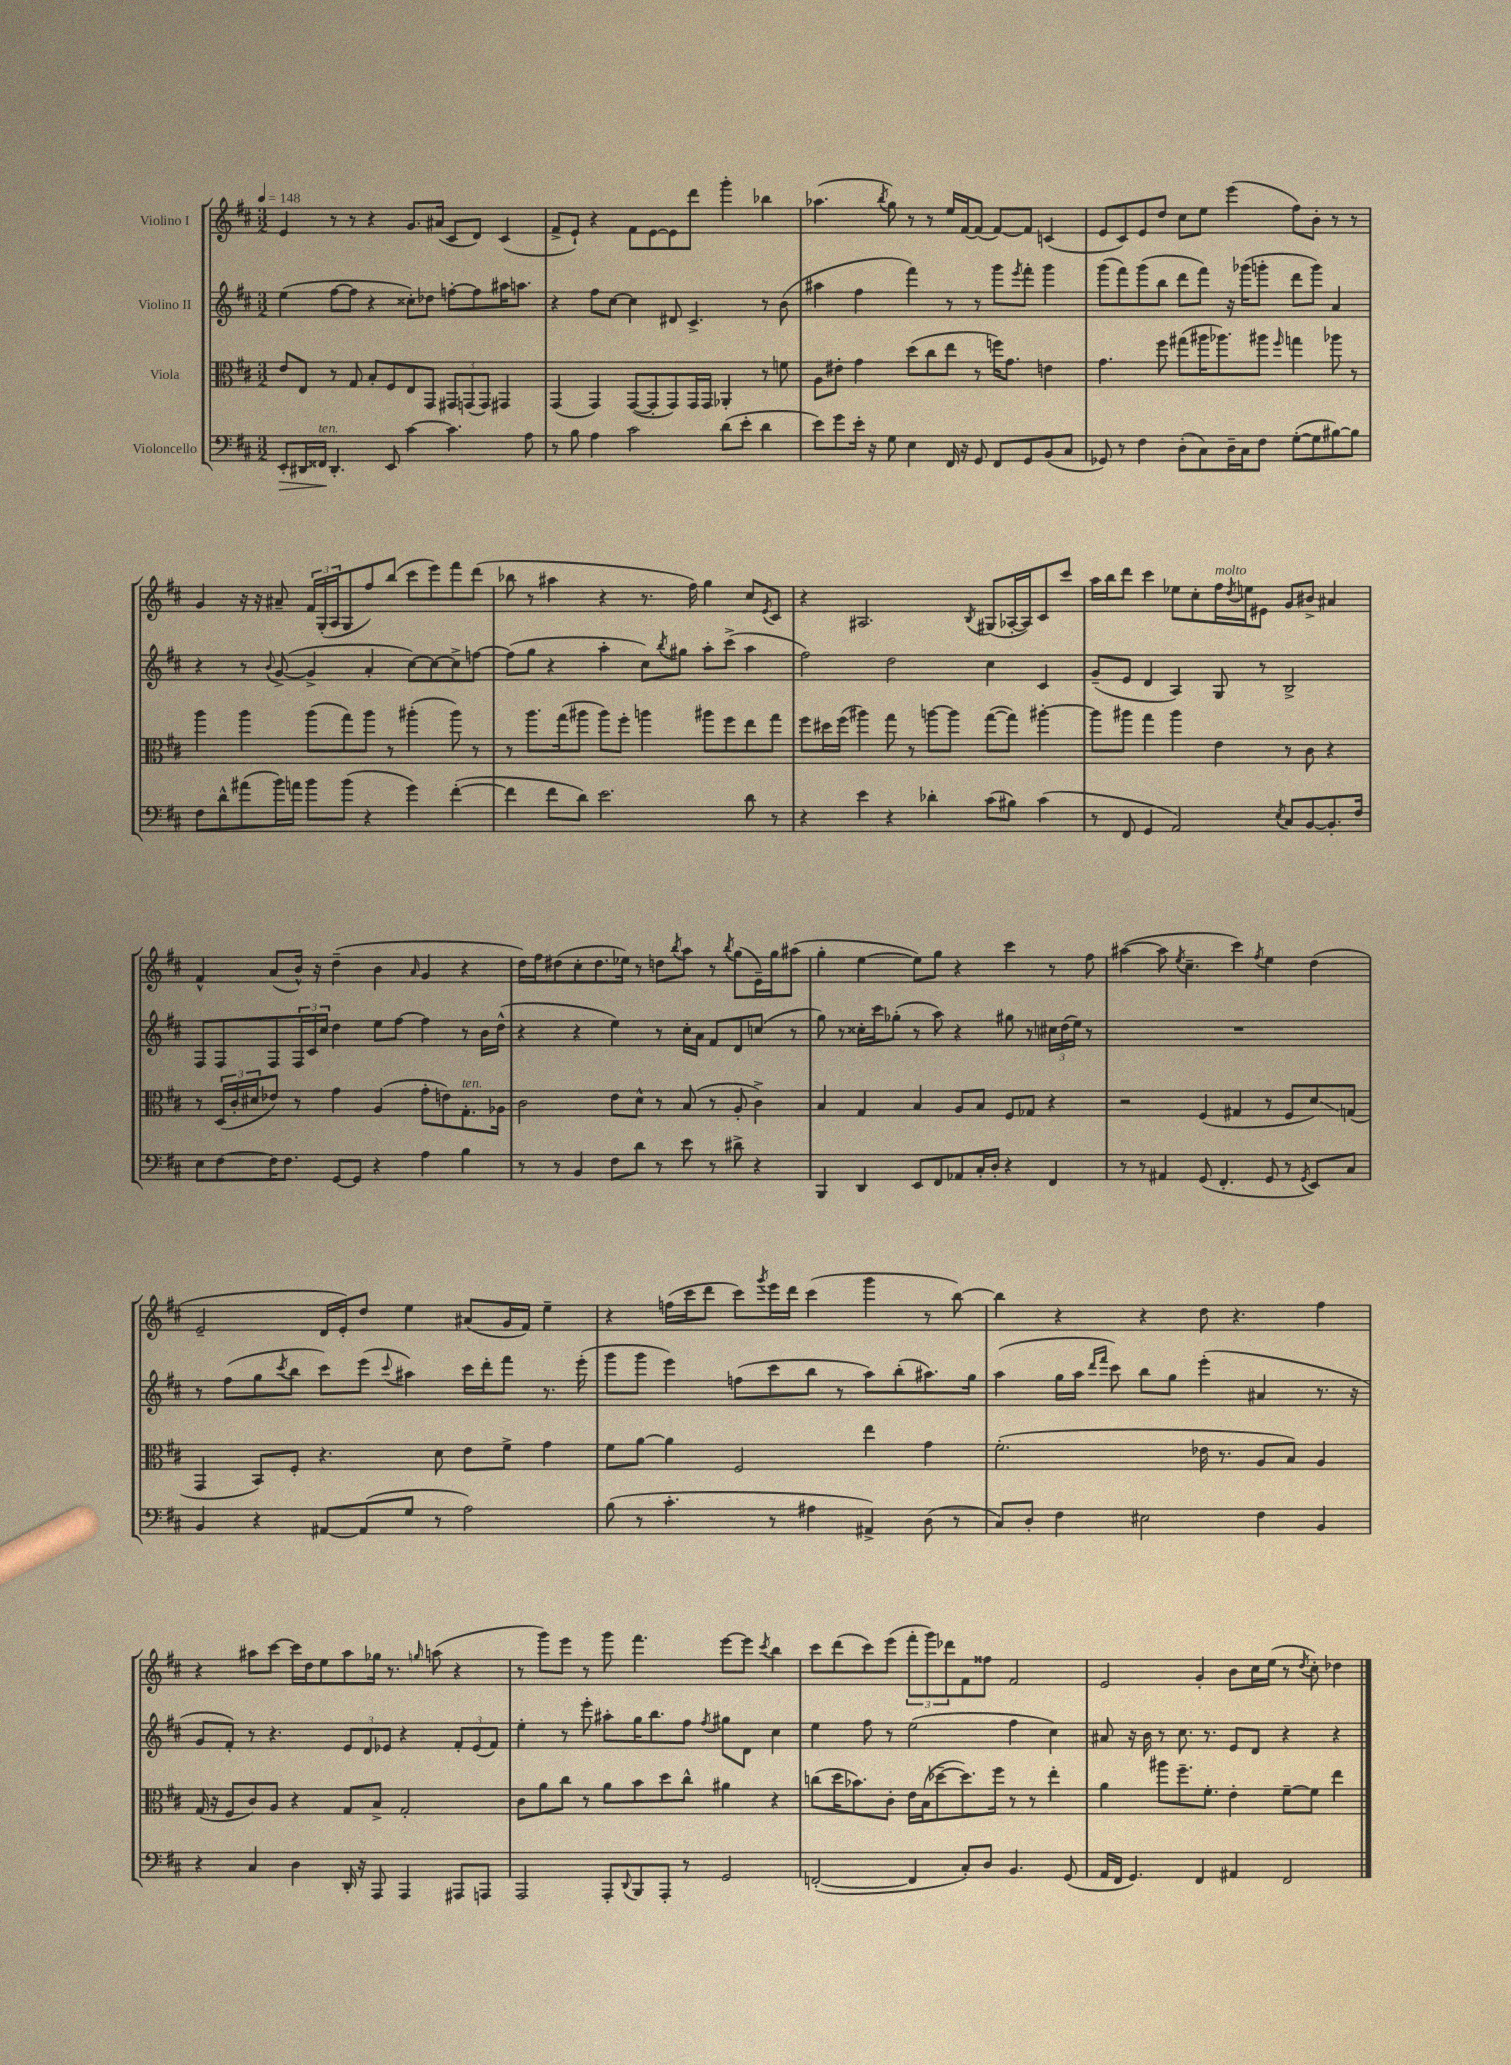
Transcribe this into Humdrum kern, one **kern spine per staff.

**kern	**kern	**kern	**kern
*staff4	*staff3	*staff2	*staff1
*clefF4	*clefC3	*clefG2	*clefG2
*k[f#c#]	*k[f#c#]	*k[f#c#]	*k[f#c#]
*M3/2	*M3/2	*M3/2	*M3/2
*MM148	*MM148	*MM148	*MM148
8EE'	8e	(4ee	4e
16DD#	8E	.	.
16FF##	.	.	.
4.DD#'	8r	[8ff#	8r
.	8G	8ff#]	8r
.	8B'	4r	4r
8EE	8F#	.	.
[4c#	8E	8cc##')	8.g
.	8GG	8dd-	.
.	.	.	(16a#
4.c#]	12GG#	[8ff'	8c#
.	(12GG	.	.
.	.	8ff]	8d)
.	12GG)	.	.
.	4GG#	16aa#	(4c#
.	.	8.aa	.
8A	.	.	.
=	=	=	=
8r	(4GG	4r	8f#^
8B	.	.	8e`)
4A	4GG)	8ff#	4r
.	.	[8cc#	.
2c#	([8GG	4cc#]	8f#
.	8GG']	.	[8e
.	8GG)	8d#	8e]
.	16GG	4.c#^	8ddd
.	16GG	.	.
(8d	4AA-'	.	4ggg'
8e'	.	.	.
4d	8r	8r	4bb-
.	8f	(8b	.
=	=	=	=
8e)	8A	4aa#	(4.aa-
8g	8e#'	.	.
16e'	4g	4ff#	.
16r	.	.	.
.	.	.	8qbb
8G	.	.	8gg)
4E	(8dd	4fff#)	8r
.	8cc#	.	8r
16FF#	8ee	8r	16ee
16r	.	.	[16f#
8GG	8r	8r	(8f#]
8FF#	16ff)	8ggg	[8f#)
.	8.g	.	.
.	.	8qeee	.
8GG	.	8fff#'	8f#]
(8BB	4e	4ggg	(4c
8C#	.	.	.
=	=	=	=
8GG-)	4.g	(8ggg	8e
8r	.	8fff#)	8c#)
4F#	.	(8ggg	8e
.	8ff#	8bb	8dd
(8D'	(8gg#	8ddd	8cc#
8C#)	16aa#	8fff#)	8ee
.	8.aa-)	.	.
16D~	.	16r	(4eee
16C#	.	(16ggg-	.
8F#	8aa#	8ggg'	.
.	16qqff#	.	.
([8G'	4gg	8ddd	8ff#)
8G]	.	8ggg)	8b'
[8B#)	8aa-	4a	8r
8B#]	8r	.	8r
=	=	=	=
8F#	4aa	4r	4g
8d^^	.	.	.
(8a#	4aa	8r	16r
.	.	.	16r
.	.	8qqb	.
16b)	.	([8g^	8a#~
16a	.	.	.
8b	(8aa	4g^]	24f#
.	.	.	(24G'
.	.	.	24A
(8b	8gg)	.	8G
4r	8aa	4a'	8ff#)
.	8r	.	(8bb
4g)	(4aa#'	[8cc#)	8ccc#
.	.	8cc#_	8eee)
([4f#'	8aa#)	8cc#^]	8fff#
.	8r	[8ff	(8ddd
=	=	=	=
4f#]	8r	(8ff]	8bb-
.	8.aa	8gg	8r
8f#	.	4r	4aa#
.	(16gg	.	.
8d)	8aa#	.	.
2.e	8aa#)	4aa'	4r
.	8ff#'	.	.
.	4aa	8cc#)	8.r
.	.	8qbb	.
.	.	8gg#	.
.	.	.	16ff#)
.	8aa#	8aa'	4gg
.	8ff#	(8ccc#^	.
8d	8ee	4aa	8cc#
.	.	.	8qe
8r	8gg	.	8c#
=	=	=	=
4r	8ff#	2ff#)	4r
.	16dd#	.	.
.	(16ff#	.	.
4e	4aa#)	.	2.A#
4r	8gg	2dd	.
.	8r	.	.
4d-'	[8aa	.	.
.	8aa]	.	.
.	.	.	8qB
(8c#	([8gg	4cc#	(8G#
8B#)	8gg])	.	[16A-'
.	.	.	16A-])
(4c#	[4aa#'	4c#	8c#
.	.	.	8ccc#
=	=	=	=
8r	8aa#]	(8g~	16aa
.	.	.	16bb
8FF#	8aa#	8e	8ddd
4GG	4gg	4d	4ccc#
2AA)	4aa#	4A)	8ee-
.	.	.	8cc#'
.	4e	8G	16ff#
.	.	.	8qdd
.	.	.	16ee
.	.	8r	8e#
8qE	.	.	.
8C#	8r	2B^	8g
[8BB	8c#	.	8b#^
8.BB']	4r	.	4a#
16F#	.	.	.
=	=	=	=
8E	8r	8F#	4f#^^
[8F#	(24D	8F#	.
.	24c#'	.	.
.	24d#	.	.
16F#]	8e-)	8F#	(8a
8.F#	.	.	.
.	8r	24F#	16b^^)
.	.	24c#	.
.	.	.	16r
.	.	24cc#	.
[8GG	4g	4dd	(4dd~
8GG]	.	.	.
4r	(4A	8ee	4b
.	.	[8ff#	.
.	.	.	16qqa
4A	8g'	4ff#]	4g
.	8e)	.	.
4B	8.G'	8r	4r
.	.	16b	.
.	16A-	(16dd^^	.
=	=	=	=
8r	2c#	4r	16dd)
.	.	.	16ff#
8r	.	.	(8dd#
4BB	.	4r	8cc#'
.	.	.	8.dd#
8F#	8e	4ee)	.
.	.	.	16ee-)
8d	8d^^	.	8r
8r	8r	8r	8dd
.	.	.	8qbb
8e	(8B	16cc#'	8aa
.	.	16a	.
8r	8r	8f#	8r
.	.	.	8qbb
8d#^	8A'	8d	(8gg
4r	4c#^)	(8cc	16e~)
.	.	.	16gg
.	.	8r	(8aa#
=	=	=	=
4BBB	4B	8gg)	4gg'
.	.	8r	.
4DD	4G	16cc##'	[4ee
.	.	16ccc#	.
.	.	(8gg-'	.
8EE	4B	8r	8ee])
8FF#	.	8aa)	8gg
8AA-	8A	4r	4r
16C#'	8B	.	.
16D'	.	.	.
4r	8F#	8gg#	4ccc#
.	8G-	8r	.
4FF#	4r	24cc#	8r
.	.	(24dd	.
.	.	24ee)	.
.	.	8r	8ff#
=	=	=	=
8r	2r	1.r	([4aa#
8r	.	.	.
4AA#	.	.	8aa#]
.	.	.	8qee
.	.	.	4.cc#~
(8GG	(4F#	.	.
4.FF#'	.	.	.
.	4G#	.	4ccc#)
.	.	.	8qff#
8GG	8r	.	4ee
8r	8F#	.	.
8qGG	.	.	.
8EE)	8d)	.	(4dd
8C#	(8G	.	.
=	=	=	=
4BB	4GG	8r	2e~
.	.	(8ff#	.
4r	8BB)	8gg	.
.	.	8qccc#	.
.	8F#'	8bb	.
[8AA#	4.r	8ccc#)	16d
.	.	.	16e')
(8AA#]	.	(8eee	8dd
.	.	8qqccc#	.
8G	.	4aa#)	4ee
8r	8d	.	.
2A)	8e	16ccc#	(8a#
.	.	16ddd'	.
.	8f#^	8fff#	16g
.	.	.	16f#)
.	4g	8.r	4ee~
.	.	(16eee'	.
=	=	=	=
(8B	8f#	8ggg	4r
8r	[8a	8ggg	.
4.c#'	4a]	4eee)	(16ff
.	.	.	16ccc#
.	.	.	8ddd
.	2F#	(8ff	8ccc#)
.	.	.	8qggg
8r	.	8ccc#	16eee
.	.	.	16ddd
4A#	.	8bb	(4ccc#
.	.	8r	.
4AA#^)	4ee	8aa)	4ggg
.	.	(8bb'	.
(8D	4g	8.aa#)	8r
8r	.	.	[8bb)
.	.	16gg	.
=	=	=	=
8C#)	(2.f#'	(4aa	4bb]
8D'	.	.	.
4F#	.	16gg	4r
.	.	16aa	.
.	.	16qqddd	.
.	.	16qqfff#	.
.	.	8ccc#)	.
2E#	.	8bb	4r
.	.	8gg	.
.	16e-	(4eee'	8dd
.	8.r	.	.
.	.	.	4.r
4F#	8A	4a#	.
.	8B)	.	.
4BB	4A	8.r	4ff#
.	.	16r	.
=	=	=	=
4r	(16G	8g	4r
.	16r	.	.
.	8F#	8f#')	.
4C#	8c#)	8r	8aa#
.	8A	4.r	[8ccc#
4D	4r	.	16ccc#]
.	.	.	16dd
.	.	.	8ee
16DD'	8G	12e	8aa#
16r	.	.	.
.	.	12d	.
8AAA	8B^	.	16gg-
.	.	12e-	.
.	.	.	8.r
4AAA	2G'	4r	.
.	.	.	16qqgg
.	.	.	(8aa
8AAA#	.	12f#'	4r
.	.	(12e-	.
8AAA	.	.	.
.	.	12f#)	.
=	=	=	=
2AAA	8c#	4ee'	8r
.	8a	.	8ggg)
.	8cc#	8r	8eee
.	8r	8eee'	8r
8AAA'	8a	8aa#'	8ggg
8qqDD	.	.	.
8BBB	8b	16gg	4.fff#
.	.	8.bb	.
8AAA'	8dd	.	.
8r	8cc#^^	8ff#	.
.	.	8qff#	.
2GG	4a#	8gg#	[8eee
.	.	8d	8eee]
.	.	.	8qccc#
.	4r	4cc#	4bb
=	=	=	=
([2FF'	(8cc	4ee	8ccc#
.	16dd	.	(8ddd
.	8.b-)	.	.
.	.	8ff#	8ccc#)
.	8c#'	8r	(8eee
4FF]	16e	(2ee	12fff#'
.	(16B	.	.
.	.	.	12ggg)
.	[8dd-~	.	.
.	.	.	12ddd-
8C#')	8.dd-])	.	8f#
8D	.	.	8ff##
.	16ff#	.	.
4.BB	8r	4ff#	2f#
.	8r	.	.
.	4ee'	4cc#)	.
(8GG	.	.	.
=	=	=	=
16AA	4a	8a#	2e
16FF#	.	.	.
4.GG)	.	16r	.
.	.	16b	.
.	8aa#	8r	.
.	8.ff#~	8.cc#	.
4FF#	.	.	4g'
.	8.f#'	8.r	.
4AA#	4e'	8e	8b
.	.	8d	16cc#
.	.	.	(16ee
2FF#	[8f#~	4r	8r
.	.	.	8qdd
.	8f#]	.	8cc#')
.	4ee	4r	4dd-
==	==	==	==
*-	*-	*-	*-
